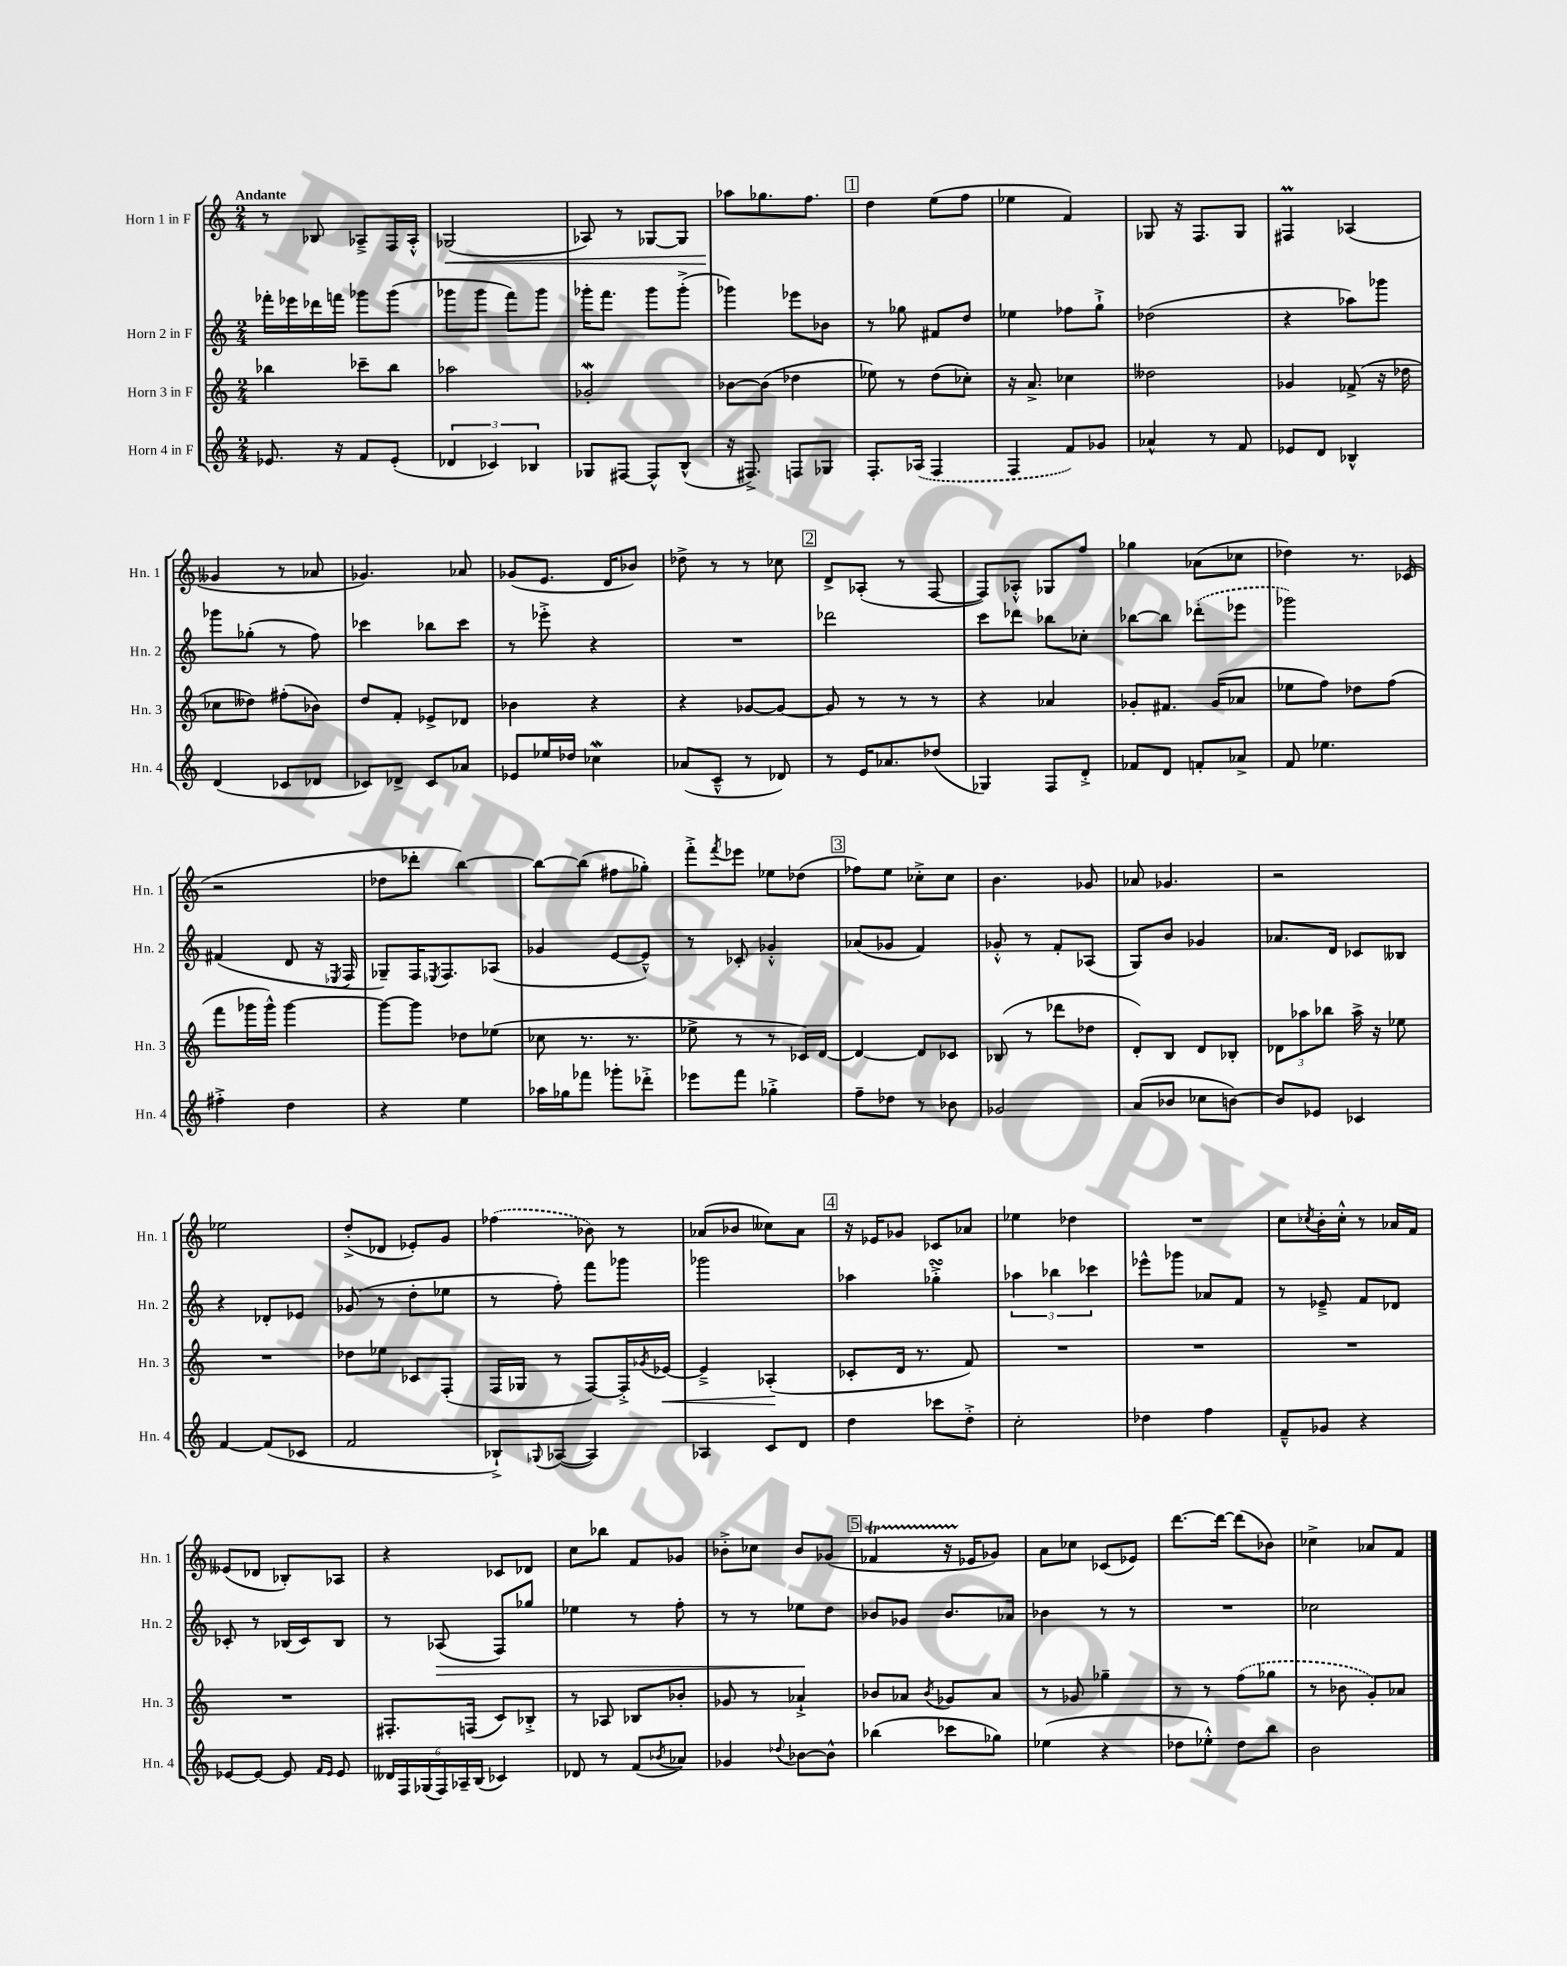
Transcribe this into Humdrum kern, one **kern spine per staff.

**kern	**kern	**kern	**kern
*staff4	*staff3	*staff2	*staff1
*clefG2	*clefG2	*clefG2	*clefG2
*k[]	*k[]	*k[]	*k[]
*M2/4	*M2/4	*M2/4	*M2/4
8.e-	4bb-	16fff-'	8r
.	.	16eee-	.
.	.	16ddd-	8B-
16r	.	16fff	.
8f	8ccc-~	8ggg-	8A-~^
(8e-'	8bb-	(8ggg-	16F
.	.	.	16A-'^^
=	=	=	=
6d-	2aa-	8ggg-	(2G-
.	.	8ggg-	.
6c-)	.	.	.
.	.	8fff)	.
6B-	.	.	.
.	.	8ggg-	.
=	=	=	=
8G-	2g-'	16ggg-'	8A-)
.	.	8.fff	.
[8F#	.	.	8r
8F#^^]	.	8ggg-	[8G-
(8B^^	.	(8ggg-'^	8G-]
=	=	=	=
16r	[8b-	4ggg-)	8aa-
8.F#^)	.	.	.
.	(8b-]	.	8.gg-
8F	4dd-	8eee-	.
.	.	.	8.ff
8G-	.	8b-	.
=	=	=	=
8.F'	8ee-)	8r	4dd
.	8r	8gg-	.
(16A-	.	.	.
4F	(8dd	8f#	(8ee
.	8cc-')	8dd	8ff
=	=	=	=
4F	16r	4ee-	4ee-
.	8.a^	.	.
8f)	4cc-	8ff-	4f)
8g-	.	8gg`^	.
=	=	=	=
4a-^^	2dd--	(2dd-	8G-
.	.	.	16r
.	.	.	8.F
8r	.	.	.
8f	.	.	8G-
=	=	=	=
8e-	4g-	4r	4F#
8d	.	.	.
4B-^^	(8f-^	8aa-)	(4A-
.	16r	8ggg-	.
.	16dd-	.	.
=	=	=	=
(4d	8cc-	8ggg-	4g--
.	8dd--)	(8gg-'	.
8c-	(8ff#'	8r	8r
8d-	8b-)	8ff)	8a-
=	=	=	=
8c-)	8dd	4ccc-	4.g-)
8d-^	8f'	.	.
8c-	8e-^	8bb-	.
8a-	8d-	8ccc-	8a-
=	=	=	=
8e-	4b-	8r	(8g-
16ee-	.	8eee-'^	8.e
16dd-	.	.	.
4cc-	4r	4r	.
.	.	.	16d
.	.	.	8b-)
=	=	=	=
(8a-	4r	2r	8dd-^
8c~^^	.	.	8r
8r	[8g-	.	8r
8d-)	8g-_	.	8cc-
=	=	=	=
8r	8g-]	2ddd-	8d^
16e	8r	.	(8A-'
8.a-	.	.	.
.	8r	.	8r
(8dd-	8r	.	[8F
=	=	=	=
4G-)	4r	8ccc	8F])
.	.	8ddd-	8A-'^^
8F	4a-	8bb-	8G-
8d'^	.	8cc-'	8ff
=	=	=	=
8f-	8g-'	[8bb-	4gg-
8d	8.f#	8bb-]	.
8f'	.	(8ddd-'	(8a-
.	(16g-	.	.
8a-^	8a-	8eee-	8cc-
=	=	=	=
8f	8ee-	2ggg-)	4dd-)
4.ee-	8ff)	.	.
.	8dd-	.	8.r
.	(8ff	.	.
.	.	.	(16c-
=	=	=	=
4ff#'^	8fff	(4f#	2r
.	16ggg-	.	.
.	16ggg-^^)	.	.
4dd	[4ggg-	8d	.
.	.	16r	.
.	.	8qE-	.
.	.	16F	.
=	=	=	=
4r	8ggg-_	8G-~)	8dd-
.	8ggg-]	16F	8ddd-'
.	.	8qE-	.
.	.	8.F	.
4ee	8dd-	.	[4bb)
.	(8ee-	(8A-	.
=	=	=	=
16aa-	8cc-	4g-	8bb_
16gg-	.	.	.
8fff-	8.r	.	(8bb]
8ggg-'	.	[8e	8ff#
.	8.r	.	.
8ddd-'^	.	8e~^^])	8gg-')
=	=	=	=
8eee-	8ee-^	8r	8fff'^
.	.	.	8qfff
8fff	8r	8c-'	8eee-
4gg-'^	8r	4g-'^^	8ee-
.	16c-)	.	(8dd-
.	[16d	.	.
=	=	=	=
8ff~	4d_	(8a-	8ff-)
8dd-	.	8g-	8ee
8r	8d]	4f)	8cc-'^
8b-	8c-	.	8cc-
=	=	=	=
2g-	(8B-	8g-'^^	4.b
.	8r	8r	.
.	8ddd-	8f'	.
.	8dd-	(8A-	8g-
=	=	=	=
(8a	8d')	8G)	8a-
8b-	8B	8b	4.g-
8cc-	8d	4g-	.
[8b)	8B-'	.	.
=	=	=	=
8b]	12d-	8.a-	2r
.	12aa-	.	.
8e-	.	.	.
.	12bb-	.	.
.	.	16d	.
4c-	16aa-^	8c-	.
.	16r	.	.
.	8ee-	8B--	.
=	=	=	=
[4f	2r	4r	2ee-
(8f]	.	8d-'	.
8c-	.	8e-	.
=	=	=	=
2f	8dd-	(8g-	(8dd'^
.	8ee-	8r	8d-
.	8c-	8dd'	8e-')
.	(8F'	8ee-	8g
=	=	=	=
8B-`^)	16F	8r	(4ff-
.	16G-	.	.
8qqG-	.	.	.
([8A-	8r	8ff')	.
4A-])	[8F)	8fff	8b-)
.	16F'^]	8ggg-	8r
.	8qg-	.	.
.	[16e-	.	.
=	=	=	=
4A-	4e-~^]	2ggg-	(8a-
.	.	.	8b-
8c	(4A-'	.	8cc--)
8d	.	.	8a-
=	=	=	=
4dd	8c-'	4aa-	16r
.	.	.	16e-
.	16d	.	8g-
.	8.r	.	.
8ccc-	.	4gg-'^	8c-
8dd'^	8f)	.	8a-
=	=	=	=
2cc'	2r	6aa-	4ee-
.	.	6bb-	.
.	.	.	4dd-
.	.	6ccc-	.
=	=	=	=
4dd-	2r	8eee-^^	2r
.	.	8ggg-	.
4ff	.	8a-	.
.	.	8f	.
=	=	=	=
8f~^^	2r	8r	8cc
.	.	.	8qcc-
8g-	.	8e-~^	16b'
.	.	.	16cc-'^^
4r	.	8f	8r
.	.	8d-	16a-
.	.	.	16f
=	=	=	=
[8e-	2r	8c-'	(8e--
8e-_	.	8r	8d-
8e-]	.	(16B-	8B-')
.	.	16c-)	.
16qqf	.	.	.
16qqe-	.	.	.
8e-	.	8B-	8A-
=	=	=	=
24d--	8.F#'	8r	4r
24F	.	.	.
(24G-	.	.	.
24F)	.	(8A-	.
24A-~	.	.	.
.	(16F	.	.
(24B	.	.	.
4c-)	8c)	8F)	8c-
.	8B-'^	8gg-	8d-
=	=	=	=
8d-	8r	4ee-	8cc
8r	8A-	.	8bb-
(8f	8B-	8r	8f
8qb-	.	.	.
8a-)	8b-'	8ff'	8g-
=	=	=	=
4g-	8g-	8r	8b-'^
.	8r	8r	8cc-
8qqdd-	.	.	.
[8b-	4a-`^	8ee-	8b-
8b-^^]	.	8dd	(8g-
=	=	=	=
(4bb-	8b-	8b-	4f-
.	8a-	8g-	.
.	8qb-	.	.
8ccc-	8g-	8.b-	16r
.	.	.	16e-
8gg-)	8a-	.	8g-)
.	.	16a-	.
=	=	=	=
(4ee-	8r	4b-	8a
.	8g-	.	8cc-
4r	4gg-~	8r	(8c-
.	.	8r	8e-)
=	=	=	=
8dd-	8r	2r	[8.ddd
8ee-'^^)	8r	.	.
.	.	.	16ddd_
8dd-	(8ff	.	(8ddd]
8bb	8gg-	.	8b-)
=	=	=	=
2b	8r	2cc-	4cc-^
.	8b-	.	.
.	8g')	.	8a-
.	8a-	.	8f
==	==	==	==
*-	*-	*-	*-
